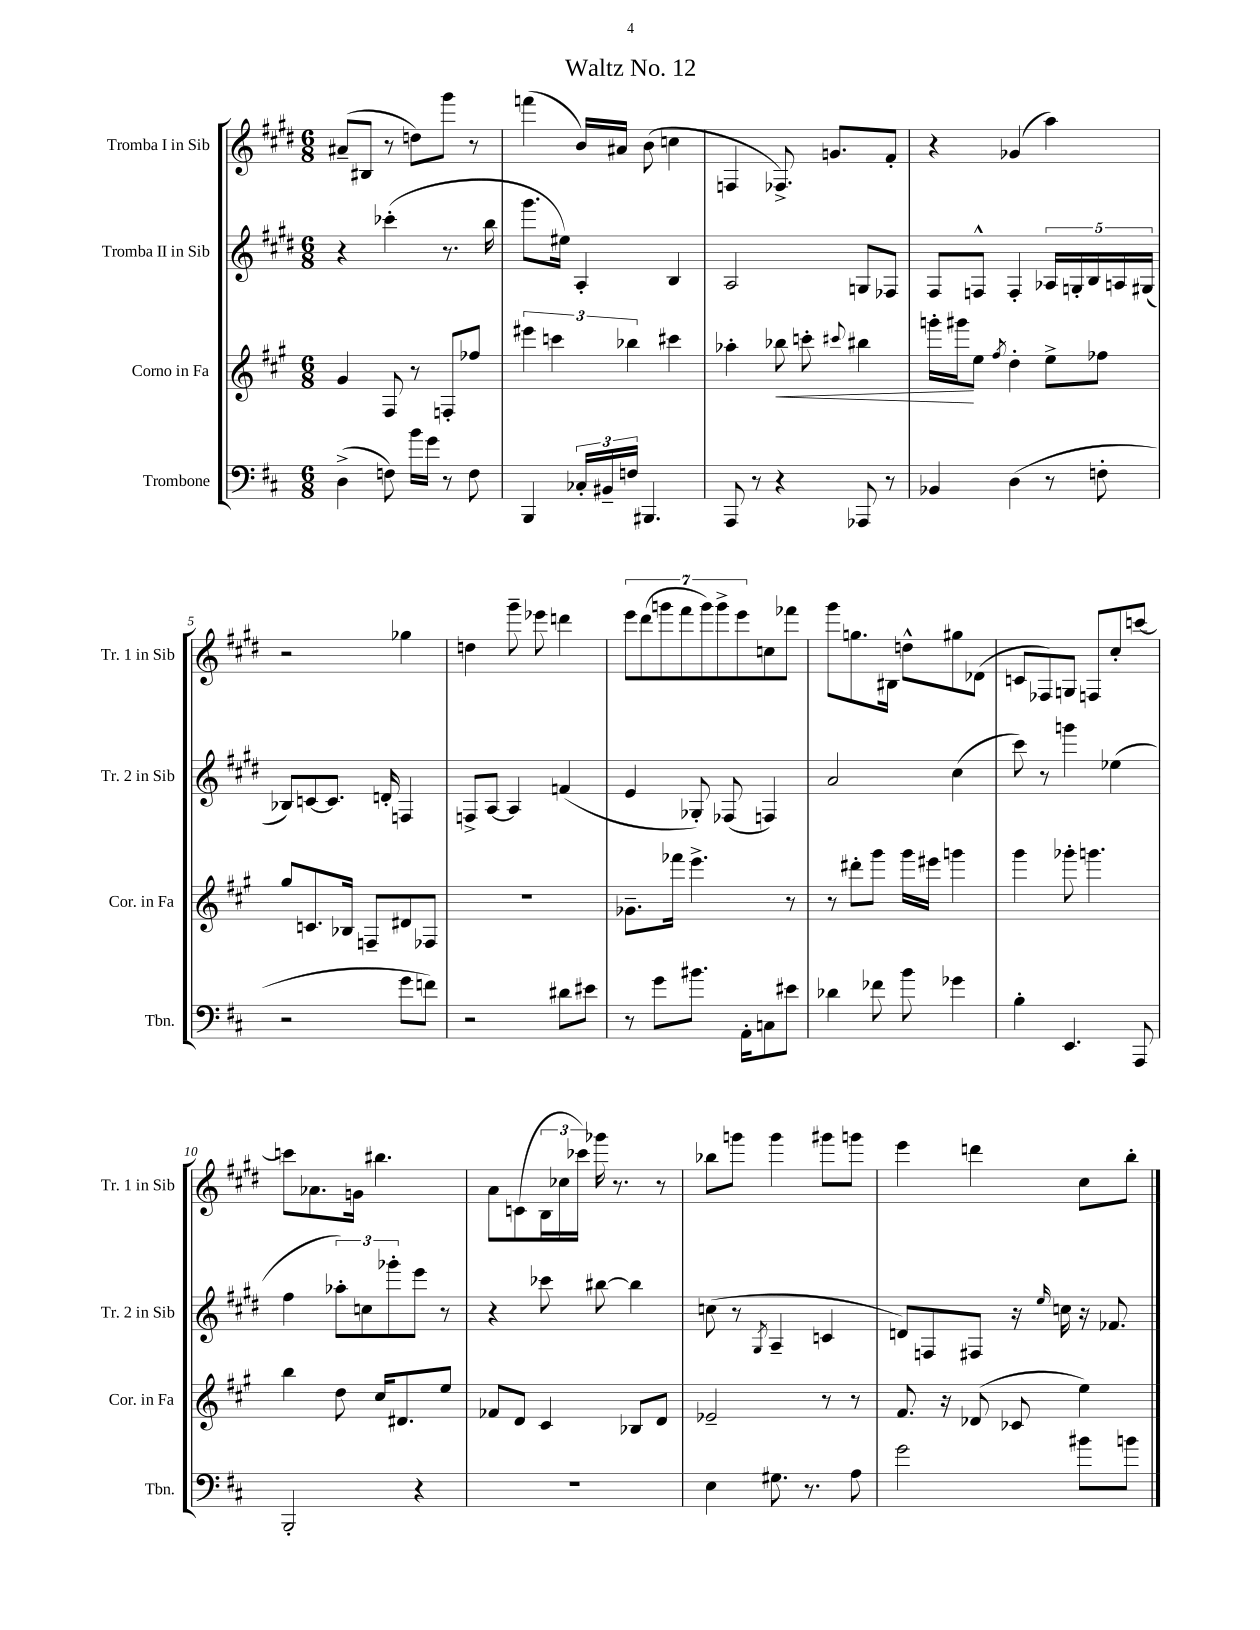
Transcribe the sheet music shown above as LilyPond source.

\header { title = "Waltz No. 12" }
<<
\new StaffGroup <<
\new Staff = "s0" \with { instrumentName = "Tromba I in Sib" shortInstrumentName = "Tr. 1 in Sib" } {
    \clef treble \key e \major \numericTimeSignature \time 6/8
    ais'8--( bis8 r8 d''8) gis'''8 r8 |
    f'''4( b'16) ais'16 b'8( c''4 |
    f4 fes8.->) g'8. fis'8-. |
    r4 ges'4( a''4) |
    r2 ges''4 |
    d''4 gis'''8-- ees'''8 d'''4 |
    \tuplet 7/4 { e'''8 dis'''8( g'''8 fis'''8 g'''8) g'''8-> e'''8 } c''8 fes'''8 |
    gis'''8 g''8. bis16 d''8-^ gis''8 des'8( |
    c'8 fes8) g8 f8 cis''8-. c'''8~ |
    c'''8 aes'8. g'16 bis''4. |
    a'8 c'8( \tuplet 3/2 { b16 ces''16 ces'''16) } ges'''16 r8. r8 |
    bes''8 g'''8 g'''4 gis'''8 g'''8 |
    e'''4 d'''4 cis''8 b''8-. \bar "|." |
}
\new Staff = "s1" \with { instrumentName = "Tromba II in Sib" shortInstrumentName = "Tr. 2 in Sib" } {
    \clef treble \key e \major \numericTimeSignature \time 6/8
    r4 ces'''4-.( r8. b''16 |
    gis'''8. eis''16) a4-. b4 |
    a2 g8 fes8 |
    fis8 f8-^ f4-. \tuplet 5/4 { aes16 g16-. b16 a16 gis16( } |
    bes8) c'8~ c'8. d'16-. f4 |
    f8-> a8~ a4 f'4( |
    e'4 ges8-.) fes8( f4) |
    a'2 cis''4( |
    cis'''8) r8 g'''4 ees''4( |
    fis''4 \tuplet 3/2 { aes''8-.) c''8 ges'''8-. } e'''8 r8 |
    r4 ces'''8 bis''8~ bis''4 |
    c''8( r8 \acciaccatura { gis8 } a4-- c'4 |
    d'8) f8 fis8 r16 \grace { e''16 } c''16 r16 fes'8. \bar "|." |
}
\new Staff = "s2" \with { instrumentName = "Corno in Fa" shortInstrumentName = "Cor. in Fa" } {
    \clef treble \key a \major \numericTimeSignature \time 6/8
    gis'4 fis8 r8 f8-. fes''8 |
    \tuplet 3/2 { eis'''4 c'''4 bes''4 } cis'''4 |
    aes''4-. bes''8\< c'''8-. \appoggiatura { cis'''8 } bis''4 |
    g'''16-. gis'''16\! e''8 \acciaccatura { fis''8 } d''4-. e''8-> fes''8 |
    gis''8 c'8. bes16 f8-- dis'8 fes8 |
    R2. |
    ges'8.-- fes'''16 e'''4.-> r8 |
    r8 dis'''8-. gis'''8 gis'''16 eis'''16 g'''4 |
    gis'''4 ges'''8-. g'''4. |
    b''4 d''8 cis''16 dis'8. e''8 |
    fes'8 d'8 cis'4 bes8 d'8 |
    ees'2-- r8 r8 |
    fis'8. r16 des'8( ces'8 e''4) \bar "|." |
}
\new Staff = "s3" \with { instrumentName = "Trombone" shortInstrumentName = "Tbn." } {
    \clef bass \key d \major \numericTimeSignature \time 6/8
    d4->( f8) b'16 g'16 r8 f8 |
    b,,4 \tuplet 3/2 { ces16-. bis,16-- f16 } bis,,4. |
    a,,8 r8 r4 aes,,8 r8 |
    bes,4 d4( r8 f8-. |
    r2 g'8 f'8) |
    r2 dis'8 eis'8 |
    r8 g'8 bis'8. a,16-. c8 eis'8 |
    des'4 fes'8 b'8 ges'4 |
    b4-. e,4. a,,8 |
    b,,2-. r4 |
    R2. |
    e4 gis8. r8. a8 |
    g'2 bis'8 b'8 \bar "|." |
}
>>
>>
